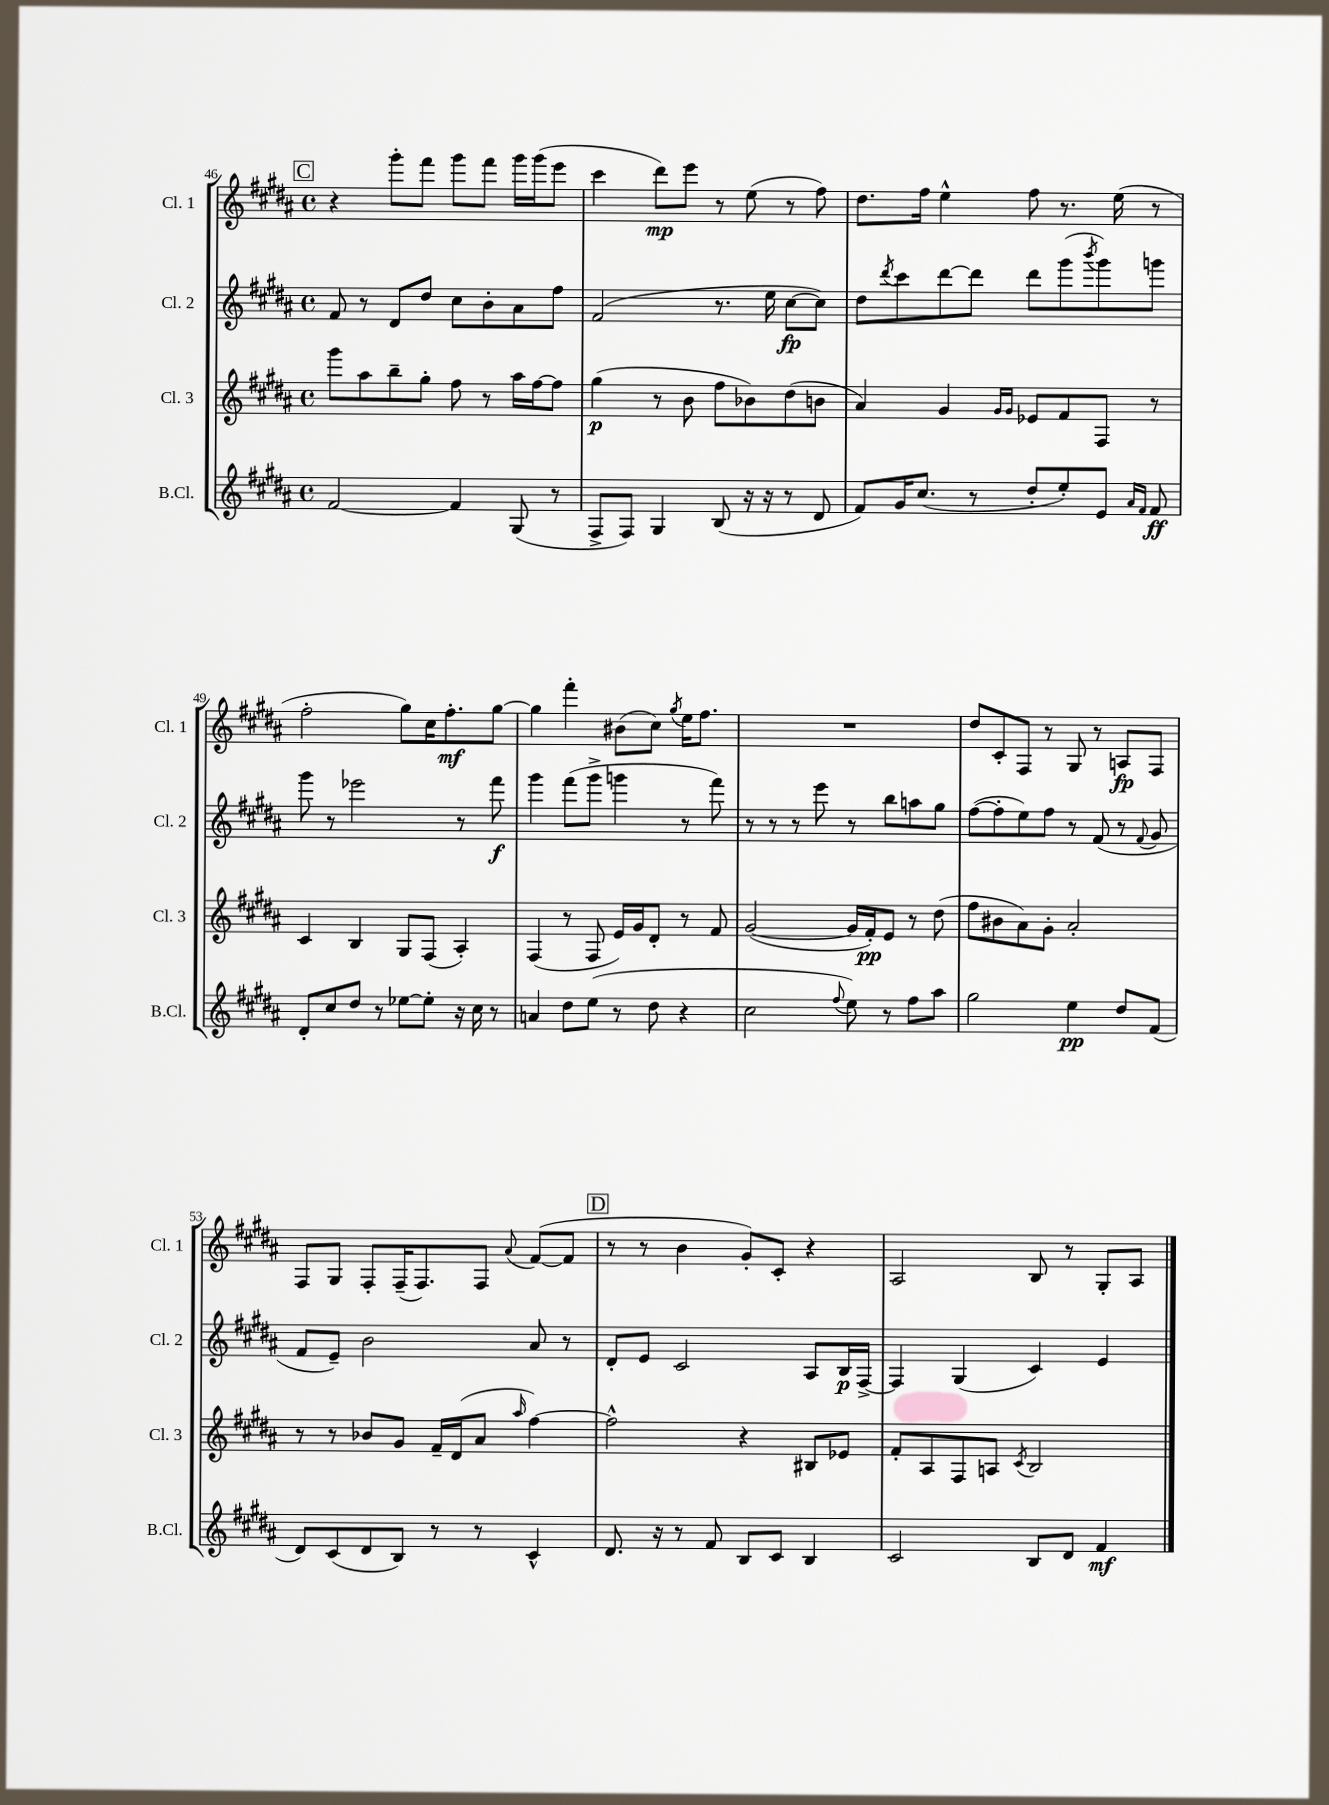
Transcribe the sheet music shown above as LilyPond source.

<<
\new StaffGroup <<
\new Staff = "s0" \with { instrumentName = "Cl. 1" shortInstrumentName = "Cl. 1" } {
    \clef treble \key b \major \defaultTimeSignature \time 4/4
    \mark \markup { \box "C" } r4 gis'''8-. fis'''8 gis'''8 fis'''8 gis'''16 gis'''16( e'''8 |
    cis'''4 dis'''8\mp) e'''8 r8 e''8( r8 fis''8) |
    dis''8. fis''16 e''4-^ fis''8 r8. e''16( r8 |
    fis''2-. gis''8) cis''16 fis''8.-.\mf gis''8~ |
    gis''4 fis'''4-. bis'8( cis''8) \acciaccatura { gis''8 } e''16 fis''8. |
    R1 |
    dis''8 cis'8-. fis8 r8 gis8 r8 a8\fp fis8 |
    fis8 gis8 fis8-. fis16--( fis8.) fis8 \appoggiatura { ais'8 } fis'8~( fis'8 |
    \mark \markup { \box "D" } r8 r8 b'4 gis'8-.) cis'8-. r4 |
    ais2 b8 r8 gis8-. ais8 \bar "|." |
}
\new Staff = "s1" \with { instrumentName = "Cl. 2" shortInstrumentName = "Cl. 2" } {
    \clef treble \key b \major \defaultTimeSignature \time 4/4
    \mark \markup { \box "C" } fis'8 r8 dis'8 dis''8 cis''8 b'8-. ais'8 fis''8 |
    fis'2( r8. e''16 cis''8~\fp cis''8) |
    dis''8 \acciaccatura { dis'''8 } cis'''8 dis'''8~ dis'''8 dis'''8 gis'''8( \acciaccatura { b'''8 } gis'''8) g'''8 |
    gis'''8 r8 ees'''2 r8 fis'''8\f |
    gis'''4 fis'''8( gis'''8-> g'''4 r8 fis'''8) |
    r8 r8 r8 e'''8 r8 b''8 a''8 gis''8 |
    fis''8~( fis''8-. e''8) fis''8 r8 fis'8( r8 \appoggiatura { fis'8 } gis'8 |
    fis'8 e'8--) b'2 ais'8 r8 |
    \mark \markup { \box "D" } dis'8-. e'8 cis'2 ais8 b16\p fis16~-> |
    fis4 gis4( cis'4) e'4 \bar "|." |
}
\new Staff = "s2" \with { instrumentName = "Cl. 3" shortInstrumentName = "Cl. 3" } {
    \clef treble \key b \major \defaultTimeSignature \time 4/4
    \mark \markup { \box "C" } gis'''8 ais''8 b''8-- gis''8-. fis''8 r8 ais''16 fis''16~ fis''8 |
    gis''4\p( r8 b'8 fis''8 bes'8) dis''8( b'8 |
    ais'4) gis'4 \grace { gis'16 gis'16 } ees'8 fis'8 fis8 r8 |
    cis'4 b4 gis8 fis8( ais4-.) |
    fis4( r8 fis8 e'16) gis'16 dis'8-. r8 fis'8 |
    gis'2~( gis'16 fis'16-.\pp) e'8 r8 dis''8( |
    fis''8 bis'8 ais'8) gis'8-. ais'2-. |
    r8 r8 bes'8 gis'8 fis'16-- dis'16( ais'8 \grace { ais''16 } fis''4~) |
    \mark \markup { \box "D" } fis''2-^ r4 bis8 ees'8 |
    fis'8-. ais8 fis8 a8 \acciaccatura { cis'8 } b2 \bar "|." |
}
\new Staff = "s3" \with { instrumentName = "B.Cl." shortInstrumentName = "B.Cl." } {
    \clef treble \key b \major \defaultTimeSignature \time 4/4
    \mark \markup { \box "C" } fis'2~ fis'4 gis8( r8 |
    fis8-> fis8) gis4 b8( r16 r16 r8 dis'8 |
    fis'8) gis'16 cis''8.( r8 dis''8-. e''8-.) e'8 \grace { ais'16 fis'16 } fis'8\ff |
    dis'8-. cis''8 dis''8 r8 ees''8~ ees''8-. r16 cis''16 r8 |
    a'4 dis''8 e''8( r8 dis''8 r4 |
    cis''2 \appoggiatura { fis''8 } e''8) r8 fis''8 ais''8 |
    gis''2 e''4\pp dis''8 fis'8( |
    dis'8) cis'8( dis'8 b8) r8 r8 cis'4-^ |
    \mark \markup { \box "D" } dis'8. r16 r8 fis'8 b8 cis'8 b4 |
    cis'2 b8 dis'8 fis'4\mf \bar "|." |
}
>>
>>
\layout { \context { \Score currentBarNumber = #46 } }
